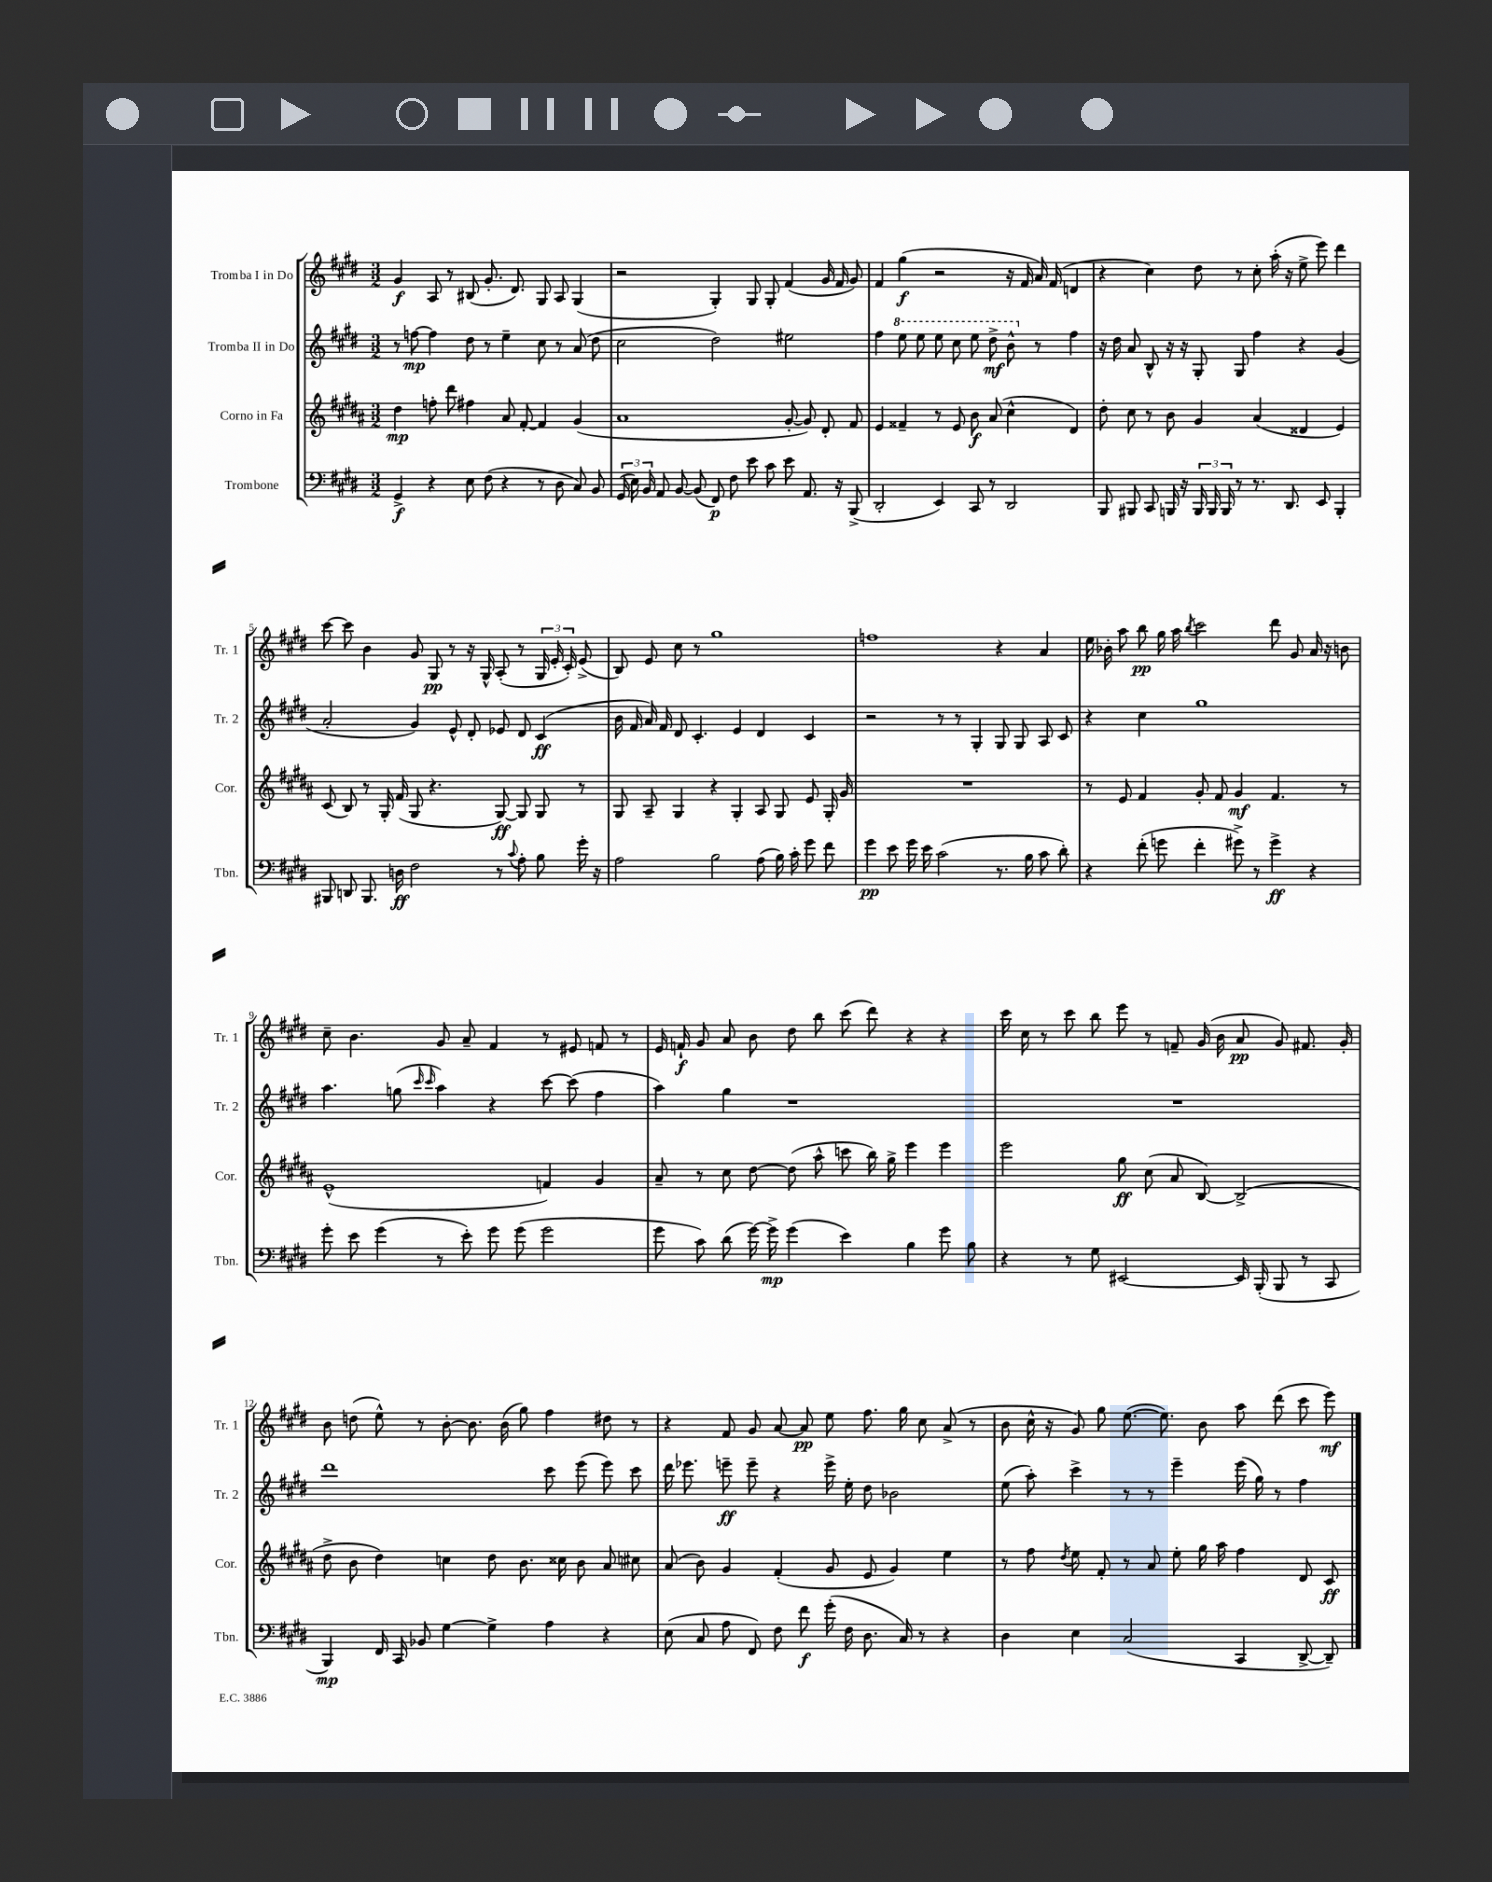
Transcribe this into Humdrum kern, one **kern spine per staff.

**kern	**kern	**kern	**kern
*staff4	*staff3	*staff2	*staff1
*clefF4	*clefG2	*clefG2	*clefG2
*k[f#c#g#d#]	*k[f#c#g#d#a#]	*k[f#c#g#d#]	*k[f#c#g#d#]
*M3/2	*M3/2	*M3/2	*M3/2
4GG#^/	4dd#\	8r	4g#/
.	.	[8ff\	.
4r	8ff'\	4ff\]	8A/
.	8ddd#\	.	8r
8E\	4ff#\	8dd#\	(8B#/
(8F#\	.	8r	8.g#'/
4r	8a#/	4ee~\	.
.	.	.	8.d#/)
.	[8f#'/	.	.
8r	4f#/]	8cc#\	8G#/
8D#\	.	8r	8A/
8C#/)	(4g#/	(8a/	(4G#/
8BB/	.	8dd#\	.
=	=	=	=
(24GG#/	1a#	2cc#\	2r
24E\)	.	.	.
24BB/	.	.	.
8AA/	.	.	.
[8BB/	.	.	.
(8BB/]	.	.	.
8FF#/)	.	2dd#\)	4G#'/)
8F#\	.	.	.
8e\	.	.	8G#/
8c#\	.	.	8G#'/
8e\	[8g#'/	2ee#\	(4f#/
8.AA/	8g#/])	.	.
.	8d#'/	.	16g#/
16r	.	.	16f#/
(8BBB^/	8f#/	.	8g#/)
=	=	=	=
2DD#'/	4e/	4ff#\	4f#/
.	4f##~/	8eee\	(4gg#\
.	.	8eee\	.
4EE/)	8r	8eee\	2r
.	8e/	8ccc#\	.
8CC#/	8b\	8eee\	.
8r	(8a#/	8ddd#^\	.
2DD#/	4cc#^^\	8bb^^\	16r
.	.	.	16f#/
.	.	8r	16a/)
.	.	.	(16f#/
.	4d#/)	4ff#\	4d/
=	=	=	=
8BBB/	8dd#'\	16r	4r
.	.	16dd#\	.
8BBB#/	8cc#\	8a/	.
8CC#/	8r	8B^^/	4cc#\)
16BBB/	8b\	16r	.
16r	.	16r	.
24BBB/	4g#/	8G#'/	8dd#\
24BBB/	.	.	.
24BBB/	.	.	.
8r	.	8G#/	8r
8.r	(4a#/	4ff#\	8cc#'\
.	.	.	(16aa'\
8.DD#/	.	.	16r
.	4d##/	4r	8ee^\
8EE/	.	.	8eee\)
4BBB'/	4e/)	(4g#/	4ddd#\
=	=	=	=
8BBB#/	(8c#/	2a'/	[8ccc#\
8DD/	8B/)	.	8ccc#\]
8.BBB#/	8r	.	4b\
.	16G#'/	.	.
16D\	(16f#/	.	.
2F#\	8G#/	4g#/)	8g#/
.	4.r	.	8G#/
.	.	8e^^/	8r
.	.	8d#'/	16r
.	.	.	16G#^^/
8r	[8G#/)	8e-/	(8A'/
8qqc#/	.	.	.
8A'\	8G#/]	8d#/	8r
8B\	8G#/	(4c#/	24G#/
.	.	.	24e'/
.	.	.	24c#'/)
16g#'\	8r	.	(8e^/
16r	.	.	.
=	=	=	=
2A\	8G#/	16b\	8B/)
.	.	16f#/	.
.	8A#~/	16a/)	8e/
.	.	16f#/	.
.	4G#/	8d#/	8cc#\
.	.	4.c#'/	8r
2B\	4r	.	1gg#
.	4G#'/	4e/	.
(8A\	8A#/	4d#/	.
16B\)	8G#/	.	.
16c#'\	.	.	.
8g#\	8e/	4c#/	.
8f#\	16G#'/	.	.
.	16g#/	.	.
=	=	=	=
4g#\	1.r	2r	1ff
8e\	.	.	.
16g#\	.	.	.
16e\	.	.	.
(2c#\	.	8r	.
.	.	8r	.
.	.	4G#'/	.
8.r	.	8G#/	4r
.	.	8G#/	.
16B\	.	.	.
8c#\	.	8A/	4a/
8d#'\)	.	8c#/	.
=	=	=	=
4r	8r	4r	16ee\
.	.	.	16b-'\
.	8e/	.	8aa\
(8f#'\	4f#/	4cc#\	8bb\
8g\	.	.	16gg#\
.	.	.	16aa\
.	.	.	8qbb/
4f#'\	8g#'/	1gg#	2ccc#\
.	8f#/	.	.
8g#^\)	4g#/	.	.
8r	.	.	.
4g#^\	4.f#/	.	8ddd#\
.	.	.	8g#/
4r	.	.	16a/
.	.	.	16r
.	8r	.	8b\
=	=	=	=
8g#'\	(1e^^	4.aa\	8cc#~\
8e\	.	.	4.b\
(4g#\	.	.	.
.	.	(8gg\	.
.	.	16qqccc#/	.
.	.	16qqccc#/	.
8r	.	4aa\)	8g#/
8e'\)	.	.	8a~/
8g#\	.	4r	4f#/
(8g#\	.	.	.
2g#\	4f/)	[8ccc#\	8r
.	.	(8ccc#\]	8e#/
.	4g#/	4ff#\	8f/
.	.	.	8r
=	=	=	=
8g#\	8a#~/	4aa\)	16e/
.	.	.	16f`/
8c#\)	8r	.	8g#/
(8d#\	8cc#\	4gg#\	8a/
[16g#\)	[8dd#\	.	8b\
16g#^\]	.	.	.
(4g#\	(8dd#\]	1r	8dd#\
.	8aa#^^\	.	8bb\
4e\)	8ccc\	.	(8ccc#\
.	16bb\)	.	8ddd#\)
.	16gg#^\	.	.
4B\	4eee\	.	4r
8g#\	4eee\	.	4r
8B\	.	.	.
=	=	=	=
4r	2eee\	1.r	16ccc#\
.	.	.	16cc#\
.	.	.	8r
8r	.	.	8ccc#\
8G#\	.	.	8bb\
[2EE#/	8gg#\	.	8eee\
.	(8cc#\	.	8r
.	8a#/	.	8f~/
.	[8B/)	.	(16g#/
.	.	.	16b\
16EE#/]	(2B^/]	.	8a/
(16BBB'/	.	.	.
8BBB/	.	.	8g#/)
8r	.	.	8.f#/
8CC#/	.	.	.
.	.	.	16g#'/
=	=	=	=
4BBB/)	8dd#^\	1ddd#	8b\
.	8b\	.	(8dd\
16FF#/	4dd#\)	.	8ee^^\)
16CC#/	.	.	.
8BB-/	.	.	8r
[4G#\	4cc\	.	[8b'\
.	.	.	8.b\]
4G#^\]	8dd#\	.	.
.	.	.	(16b\
.	8.b\	.	8gg#\)
4A\	.	8ccc#\	4ff#\
.	16cc##\	.	.
.	8b\	(8eee\	.
4r	8a#/	8eee\)	8dd#\
.	8cc#\	8ccc#\	8r
=	=	=	=
(8E\	(8a#/	16ddd#\	4r
.	.	8.eee-\	.
8C#/	8b\)	.	.
8A\	4g#/	8eee~\	8f#/
8FF#/)	.	8eee~\	8g#/
8F#\	(4f#'/	4r	[8a/
8f#\	.	.	8a/]
(16g#'\	8g#/	16eee^\	8ee\
16F#\	.	16ee'\	.
8.D#\	8e/	8dd#\	8.ff#\
.	4g#/)	2b-\	.
16C#/)	.	.	16gg#\
8r	.	.	8cc#\
4r	4ee\	.	(8a^/
.	.	.	8r
=	=	=	=
4D#\	8r	(8ee\	8b\
.	8ff#\	8aa'\)	16cc#^^\
.	.	.	16r
.	8qdd#/	.	.
4E\	8ee\	4ccc#^\	8g#/)
.	8f#'/	.	8gg#\
(2C#/	8r	8r	([8.ee\
.	8a#/	8r	.
.	.	.	8.ee\])
.	8ee'\	4eee~\	.
.	16gg#\	.	8b\
.	16aa#\	.	.
4CC#/	4ff#\	(16eee\	8aa\
.	.	16gg#\)	.
.	.	8r	(8ddd#\
[8DD#^/	8d#/	4ff#\	8ccc#\
8DD#~/])	8c#/	.	8eee\)
==	==	==	==
*-	*-	*-	*-
